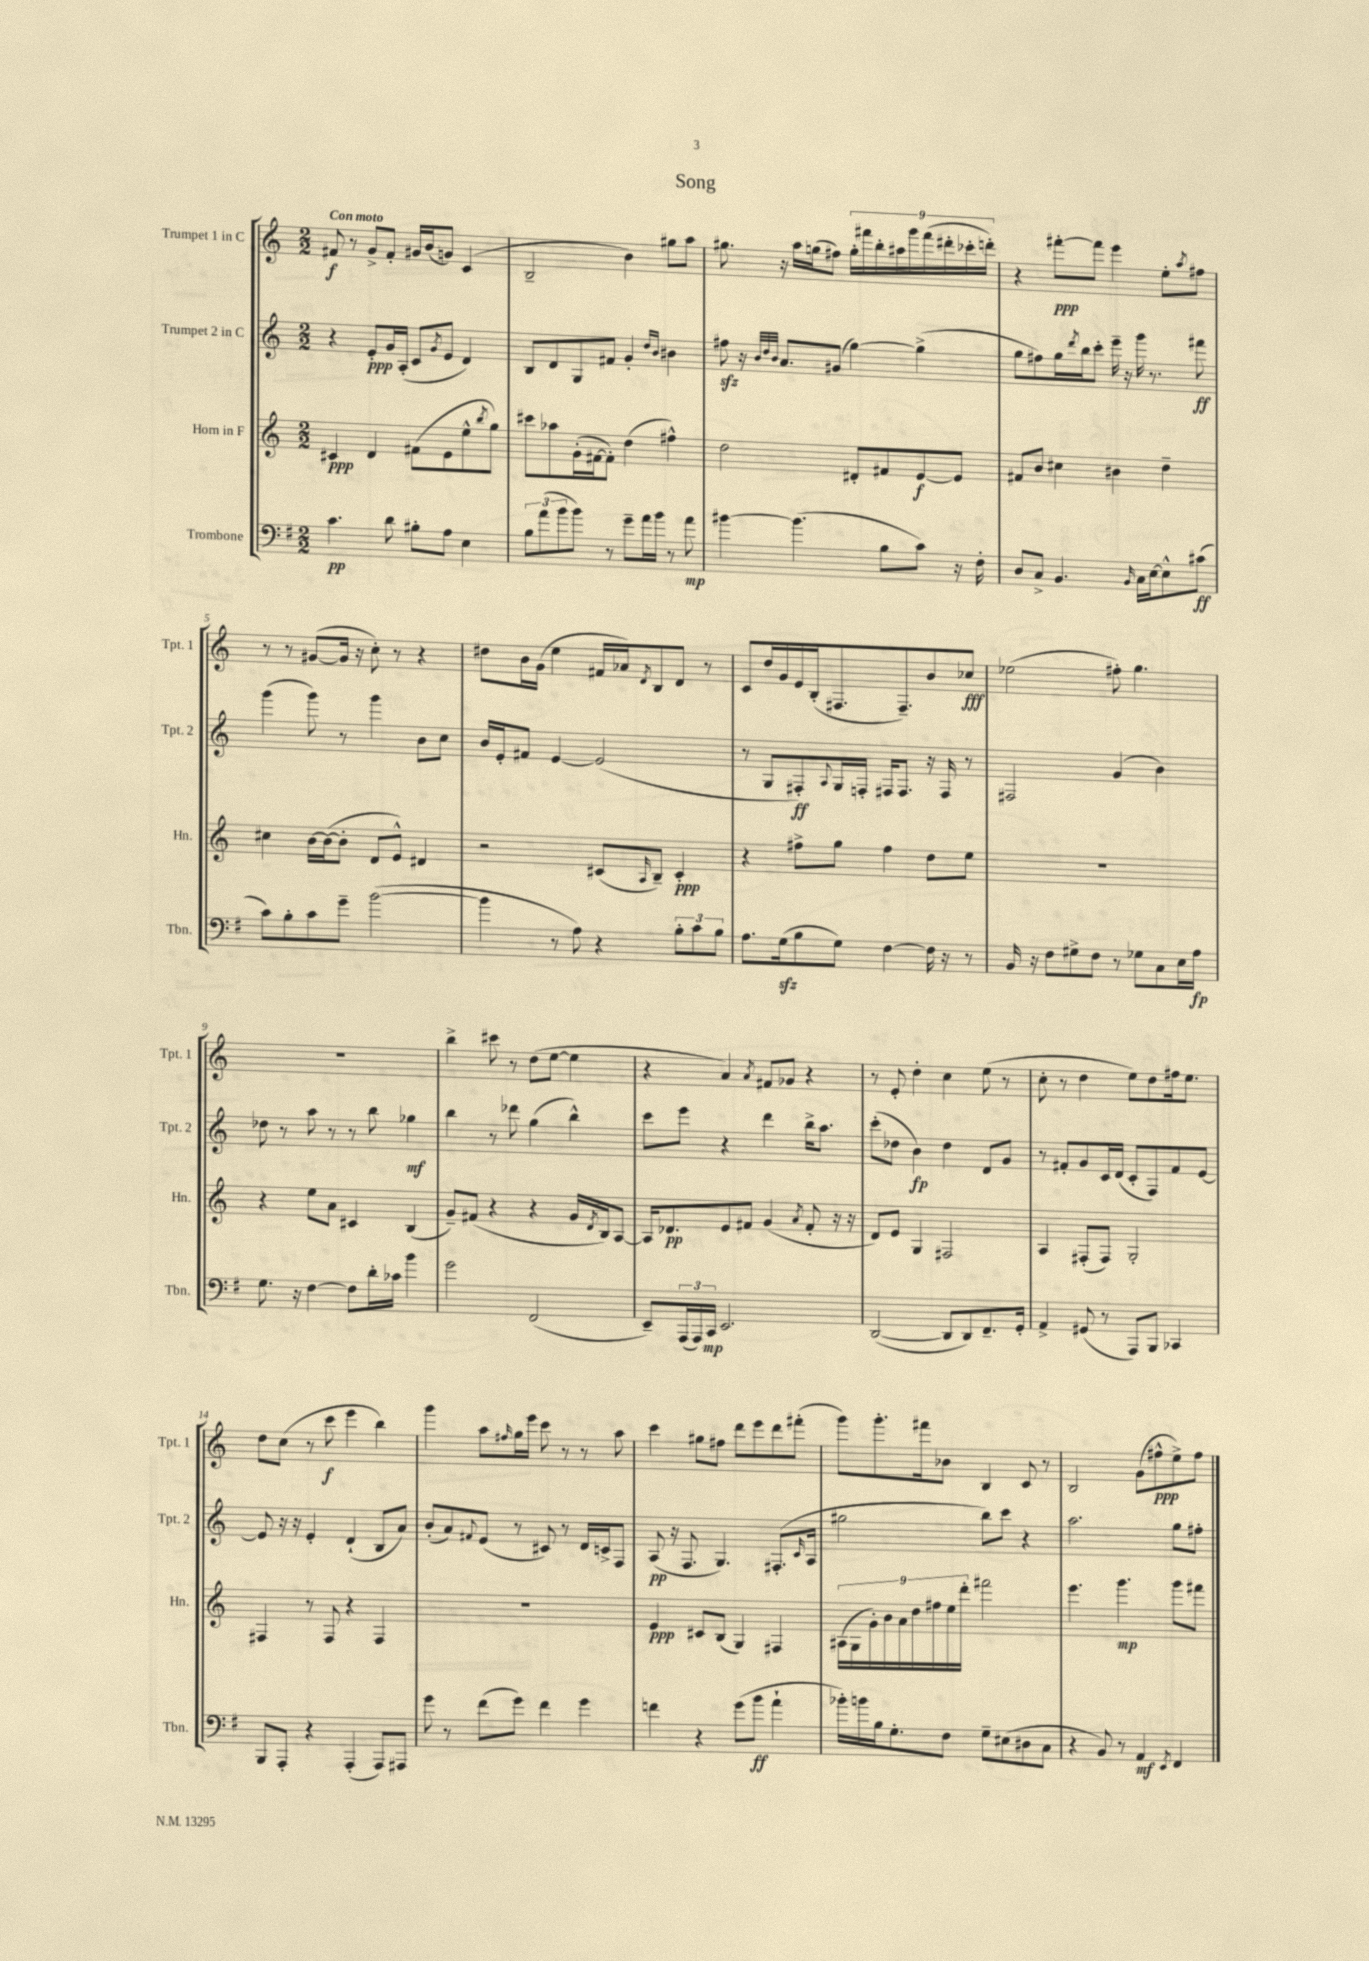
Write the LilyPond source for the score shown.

\header { title = "Song" }
<<
\new StaffGroup <<
\new Staff = "s0" \with { instrumentName = "Trumpet 1 in C" shortInstrumentName = "Tpt. 1" } {
    \clef treble \key c \major \numericTimeSignature \time 2/2 \tempo "Con moto"
    fis'8\f r8 g'8-> fis'8-. gis'16 b'16( g'8) c'4( |
    b2-- b'4) gis''8 a''8 |
    gis''8. r16 a''16 g''16( fis''8) \tuplet 9/8 { g''16-. fis'''16 b''16-. ais''16 g'''16 fis'''16( dis'''16-. ces'''16-. d'''16-.) } |
    r4 fis'''8~-.\ppp fis'''8 e'''4 e''8-. \acciaccatura { a''8 } fis''8 |
    r8 r8 gis'8~( gis'16 r16 c''8-.) r8 r4 |
    dis''8 b'16 g'16( e''4 fis'16 aes'16) \acciaccatura { d'8 } b8 d'8 r8 |
    c'8 d''16 g'16 e'16 b16-.( fis8. fis8.--) b'8 ces''8\fff |
    ees''2( fis''8-.) g''4. |
    R1 |
    b''4-> cis'''8 r8 d''8( e''8~ e''4 |
    r4 a'4) \acciaccatura { a'8 } fis'8 ges'8 r4 |
    r8 e'8-. d''4-. c''4 e''8( r8 |
    c''8-. r8 d''4 e''8) d''8 fis''16 e''8. |
    d''8 c''8( r8 c'''8\f e'''4 b''4) |
    g'''4 a''8 \grace { fis''16 } g''16 e'''16 c'''8 r8 r8 a''8 |
    c'''4 gis''8 fis''8 d'''8 e'''8 d'''8 fis'''8-.( |
    g'''8) g'''8.-. fis'''16 bes'8 b4 c'8 r8 |
    b2 g'8( fis''8-^\ppp e''8->) fis''8 \bar "|." |
}
\new Staff = "s1" \with { instrumentName = "Trumpet 2 in C" shortInstrumentName = "Tpt. 2" } {
    \clef treble \key c \major \numericTimeSignature \time 2/2
    r4 e'8-.\ppp g'16 a16-.( c'8 \acciaccatura { g'8 } e'8 d'4) |
    b8 d'8 g8 fis'8 g'4-. \grace { d''16 b'16 } bis'4 |
    fis''8\sfz r16 \grace { b'32 d''32 b'32 } a'8. gis'8( g''4~) g''4->( |
    g''8 fis''8) g''16 \acciaccatura { d'''8 } b''16 c'''8-. e'''16-- r16 g'''16 r8. fis'''8\ff |
    g'''4( g'''8) r8 g'''4 b'8 c''8 |
    b'16 e'16-. fis'8 e'4~ e'2( |
    r8 g8 fis8-.\ff) \appoggiatura { a8 } g16 f16-. fis16 fis8. r16 fis16 r8 |
    fis2 g'4( b'4) |
    des''8 r8 a''8 r8 r8 b''8 ges''4\mf |
    b''4 r8 des'''8 g''4( b''4-^) |
    c'''8 e'''8 r4 d'''4 b''16-> a''8. |
    c'''8-.( des''8 b'4\fp) des''4 d'8 g'8 |
    r8 fis'8-. g'8 c'16 d'16( c'8-. f8) fis'8 e'8~ |
    e'8 r16 r16 e'4-. d'4-!( b8 a'8) |
    b'8-.( a'8) \appoggiatura { fis'8 } e'8( r8 cis'8) r8 d'16 c'16-> f8 |
    a8\pp( r16 f8. g4.) fis8.-.( \grace { c'16 } a16 |
    gis''2 b''8) c'''8 r4 |
    a''2. g''8 fis''8-. \bar "|." |
}
\new Staff = "s2" \with { instrumentName = "Horn in F" shortInstrumentName = "Hn." } {
    \clef treble \key c \major \numericTimeSignature \time 2/2
    cis'4\ppp d'4 fis'8( e'8 e''8-^ \acciaccatura { b''8 } g''8) |
    cis'''8 aes''8 g'16-.( fis'16~ fis'8-.) d''4( fis''4-^) |
    d''2 dis'8-. fis'8 e'8~\f e'8 |
    fis'8 b'8 cis''4 bis'4 d''4-- |
    cis''4 b'16~ b'16~( b'8-. d'8 e'8-^) dis'4 |
    r2 cis'8( \grace { a16 } b8--) cis'4-.\ppp |
    r4 fis''8-> g''8 fis''4 d''8 e''8 |
    R1 |
    r4 e''8 a'8 cis'4 b4( |
    g'8--) fis'8( r4 r4 g'16 \acciaccatura { d'8 } b16) a8~ |
    a16 des'8.\pp e'8 fis'8 g'4( \acciaccatura { a'8 } fis'8-. r16 r16 |
    d'8) e'8 g4 fis2 |
    a4 fis8-.( fis8) g2-. |
    fis4 r8 fis8 r4 fis4 |
    R1 |
    e'4\ppp cis'8 b8( g4) fis4 |
    \tuplet 9/8 { ais16( g16 g'16-.) b'16 a'16 d''16 fis''16 e''16 d'''16-. } fis'''2 |
    e'''4. g'''4.\mp g'''8 fis'''8 \bar "|." |
}
\new Staff = "s3" \with { instrumentName = "Trombone" shortInstrumentName = "Tbn." } {
    \clef bass \key g \major \numericTimeSignature \time 2/2
    c'4.\pp d'8 bis8-. a8 e4 |
    \tuplet 3/2 { b8 a'8( b'8 } b'8) r8 g'8-- a'16 b'16 r8 a'8\mp |
    bis'4~ bis'4.( b8 c'8) r16 fis16-. |
    d8 c8-> b,4. \grace { b,16 } c16 e16~ e8-^ cis'8\ff( |
    c'8) b8-. c'8 g'8-- b'2~( |
    b'4 r8 a8) r4 \tuplet 3/2 { b8-. c'8 b8 } |
    a8. g16\sfz( b8 g8) fis4~ fis16 r16 r8 |
    b,16 r16 fis8 gis8-> fis8 r8 ges8 c8 e16 a16\fp |
    g8. r16 fis4~ fis8 d'16-. ces'16 b'4 |
    g'2 fis,2( |
    e,8--) \tuplet 3/2 { a,,16( a,,16) c,16\mp } e,2. |
    d,2~( d,8 d,8) fis,8.-- g,16-. |
    a,4-> gis,8( r8 a,,8) b,,8 ces,4 |
    b,,8 a,,8-. r4 a,,4-.( a,,8) ais,,8 |
    g'8 r8 fis'8( g'8) fis'4 g'4 |
    f'4 r4 g'8( b'8\ff a'4-! |
    bes'16-.) b'16 b16 g8.-. fis8 g8-- eis8( dis8 c8 |
    r4 b,8) r8 a,4\mf \acciaccatura { e,8 } fis,4 \bar "|." |
}
>>
>>
